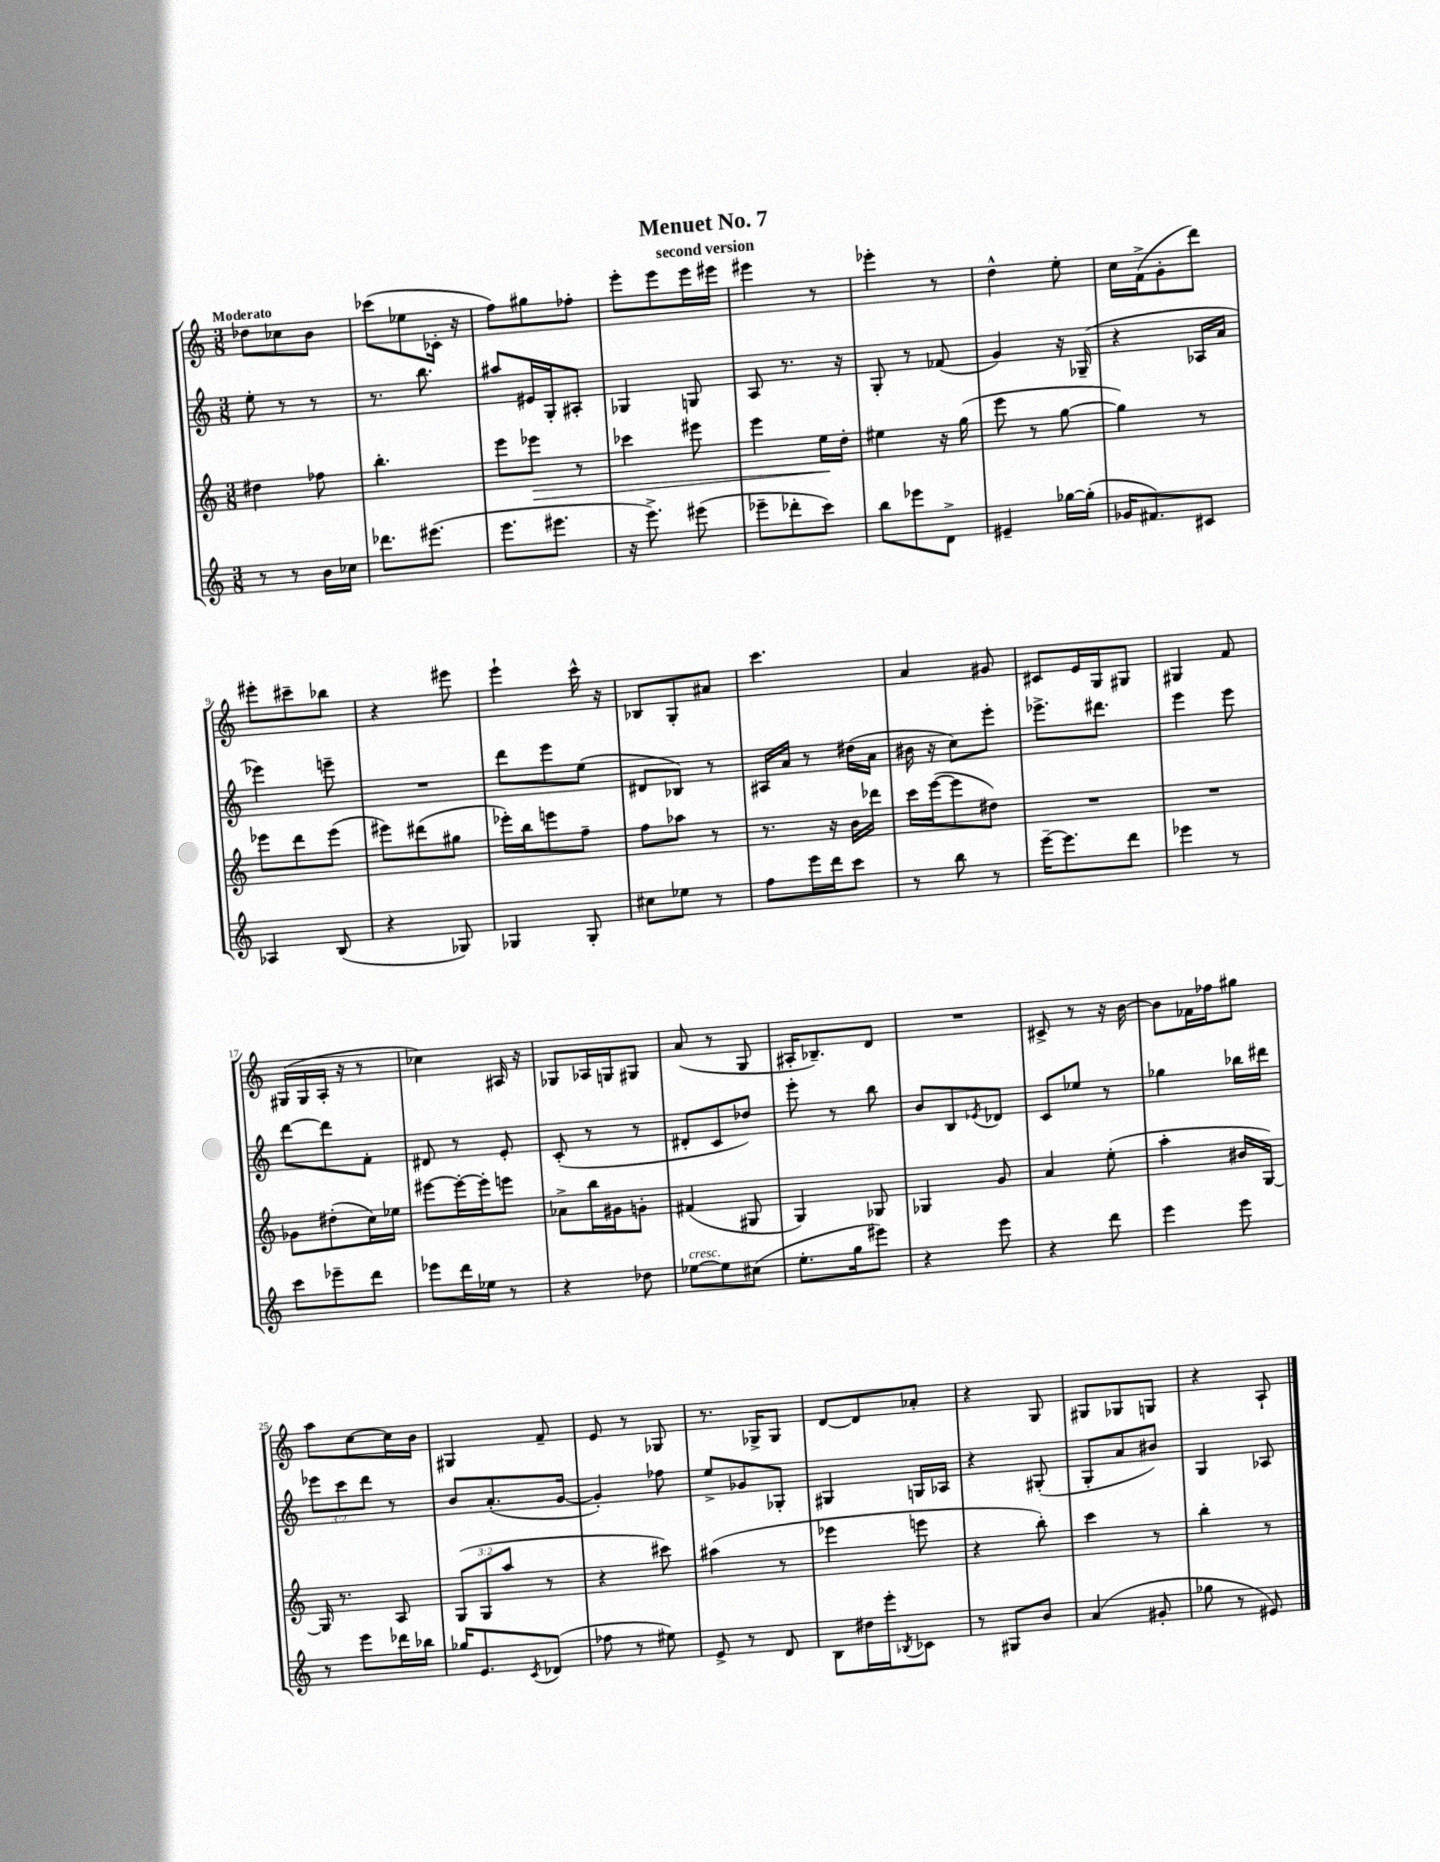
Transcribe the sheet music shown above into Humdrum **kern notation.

**kern	**kern	**dynam	**kern	**kern
*part4	*part3	*part3	*part2	*part1
*staff4	*staff3	*staff3	*staff2	*staff1
*clefG2	*clefG2	*	*clefG2	*clefG2
*k[]	*k[]	*	*k[]	*k[]
*M3/8	*M3/8	*	*M3/8	*M3/8
=1	=1	=1	=1	=1
!	!	!	!	!LO:TX:a:B:t=Moderato
8r	4dd#X\	.	8ee'\	8dd-X\L
8r	.	.	8r	8cc-X\
16b\LL	8ff-X\	.	8r	8b\J
16cc-X\JJ	.	.	.	.
=2	=2	=2	=2	=2
8.ddd-X\L	4.bb'\	.	8.r	(8ccc-X\L
.	.	.	.	8ee-X\
(8.eee#X\J	.	.	8.bb\	.
.	.	.	.	16c-X'\Jk
.	.	.	.	16r
=3	=3	=3	=3	=3
8.eee\L	8eee\L	.	8aa#X/L	8ff\L)
!	!	!LO:HP:b	!	!
.	8eee-X\J	>	16e#X/L	8gg#X\
8.eee#X\J	.	.	16G'/J	.
.	8r	.	8A#X'/J	8ff-X'\J
=4	=4	=4	=4	=4
16r	4ccc-X\	.	4G-X/	8eee'\L
8.eee^\)	.	.	.	.
.	.	.	.	8eee\
(8eee#X\	8eee#X\	.	8Gn/	16eee\L
.	.	.	.	16eee#X\JJ
=5	=5	=5	=5	=5
8eee-X~\L	4eee\	.	8A/	4eee#X\
8ddd-X'\	.	.	8.r	.
8ccc\J)	16ee\LL	.	.	8r
.	16dd'\JJ	]	16r	.
=6	=6	=6	=6	=6
8bb\L	4ee#X\	.	8G'/	4eee-X'\
8eee-X\	.	.	8r	.
8d^\J	16r	.	(8f-X/	8r
.	(16gg\	.	.	.
=7	=7	=7	=7	=7
4e#X~/	8eee\	.	4g/)	4dd^^\
.	8r	.	.	.
[16gg-X\LL	[8gg\	.	16r	8ee'\
(16gg-'\JJ]	.	.	(16G-X~/	.
=8	=8	=8	=8	=8
16g-X/KL	4gg\])	.	4r	16cc\LL
8.f#X/)	.	.	.	(16f^\J
.	.	.	.	8g'\
8c#X/J	8r	.	16A-X/LL	8ddd\J)
.	.	.	16a/JJ	.
!!LO:LB:g=z
=9	=9	=9	=9	=9
4A-X/	8eee-X\L	.	4eee-X\)	8eee#X'\L
.	8ddd\	.	.	8ccc#X~\
(8B/	(8eee-\J	.	8eeen~\	8bb-X\J
=10	=10	=10	=10	=10
4r	8eee#X\L)	.	4.r	4r
.	(8ddd#X\	.	.	.
8G-X/)	8gg#X\J	.	.	8eee#X\
=11	=11	=11	=11	=11
4G-X/	16eee-X'\LL)	.	8ddd\L	4eee`\
.	16bb\J	.	.	.
.	8eeen\	.	8eee\	.
8G-'/	8ff~\J	.	(8ee\J	16ccc^^\
.	.	.	.	16r
=12	=12	=12	=12	=12
8cc#X\L	8ff\L	.	8d#X/L	8B-X/L
8ee-X\J	8aa-X\J	.	8B-X/J)	8G'/
8r	8r	.	8r	8a#X/J
=13	=13	=13	=13	=13
8ff\L	8.r	.	16A#X/LL	4.ccc\
.	.	.	16a/JJ	.
16eee\L	.	.	8r	.
16ddd\J	16r	.	.	.
8ccc\J	16b\LL	.	(16dd#X\LL	.
.	16ddd-X\JJ	.	16a\JJ	.
=14	=14	=14	=14	=14
8r	16ccc\LL	.	16b#X\	4a/
.	([16eee\J	.	16r	.
8bb\	8eee\]	.	8cc\L)	.
8r	8dd#X\J)	.	8eee'\J	8g#X/
=15	=15	=15	=15	=15
[16eee~\KL	4.r	.	8.eee-X^\L	8c#X/L
8.eee\]	.	.	.	.
.	.	.	.	16e/L
.	.	.	8.ddd#X\J	16G/J
8ddd\J	.	.	.	8G#X/J
=16	=16	=16	=16	=16
4eee-X\	4.r	.	4eee\	4G#X/
8r	.	.	8eee\	8f/
!!LO:LB:g=z
=17	=17	=17	=17	=17
8ccc\L	8g-X\L	.	[8ddd\L	(16G#X/LL
.	.	.	.	16G#/
8eee-X~\	(8dd#X'\	.	8ddd\]	16A'/JJ
.	.	.	.	16r
8ddd\J	16cc\L)	.	8f'\J	8r
.	16ee-X\JJ	.	.	.
=18	=18	=18	=18	=18
8eee-X\L	[8eee#X\L	.	8d#X/	4cc-X\)
16ddd\L	16eee#'\L_	.	8r	.
16ee-X\JJ	16eee#'\J]	.	.	.
8r	8eeen\J	.	8e'/	16A#X/
.	.	.	.	16r
=19	=19	=19	=19	=19
4r	8a-X^\L	.	(8c'/	8G-X/L
.	16bb\L	.	8r	16A-X/L
.	16g#X\J	.	.	16Gn/J
8dd-X\	8gn'\J	.	8r	8G#X/J
=20	=20	=20	=20	=20
!LO:TX:a:i:t=cresc.	!	!	!	!
[8ee-X\L	(4f#X/	.	8d#X'/L	(8a/
8ee-\]	.	.	8c/	8r
(8cc#X\J	8G#X/	.	8dd-X/J)	8G/
=21	=21	=21	=21	=21
8.ee'\L	4G/)	.	8eee'\	16A#X'/KL
.	.	.	.	8.B-X~/)
.	.	.	8r	.
16gg\k	.	.	.	.
8eee#X\J)	8G-X/	.	8bb\	8d/J
=22	=22	=22	=22	=22
4r	4G-X/	.	8b/L	4.r
.	.	.	8B/	.
.	.	.	8qe-X/	.
8eee\	8g/	.	8d-X/J	.
=23	=23	=23	=23	=23
4r	4a/	.	8c/L	8c#X^/
.	.	.	8ee-X/J	8r
8ddd\	(8ee'\	.	8r	16r
.	.	.	.	[16b\
=24	=24	=24	=24	=24
4eee\	4aa'\	.	4gg-X\	8b\L]
.	.	.	.	16f-X\L
.	.	.	.	16ff-X\J
8eee\	16b#X/LL	.	16bb-X\LL	8gg#X\J
.	[16G/JJ)	.	16ddd#X\JJ	.
!!LO:LB:g=z
=25	=25	=25	=25	=25
8r	16G/]	.	12eee-X\L	8aa\L
.	8.r	.	.	.
.	.	.	12ccc\	.
8eee\L	.	.	.	[8cc\
.	.	.	12ddd\J	.
16ddd-X\L	8A/	.	8r	16cc\L]
16bb-X\JJ	.	.	.	16b\JJ
=26	=26	=26	=26	=26
16gg-X/KL	(12G/L	.	8b/L	4G#X/
8.e/	.	.	.	.
.	12G/	.	.	.
.	.	.	(8.a'/	.
.	12aa/J	.	.	.
8qc/	.	.	.	.
(8d-X/J	8r	.	.	8f~/
.	.	.	[16g/Jk	.
=27	=27	=27	=27	=27
8ff-X\	4r	.	4g'/])	8e/
8r	.	.	.	8r
8ee#X\)	8ccc#X\)	.	8ff-X\	8G-X/
=28	=28	=28	=28	=28
8e^/	(4aa#X\	.	8ee^/L	8.r
8r	.	.	8g-X/	.
.	.	.	.	16G-X^/KL
8d/	8r	.	8G-X'/J	8G-/J
=29	=29	=29	=29	=29
8B\L	4eee-X\	.	4G#X/	[8d/L
16dd#X\L	.	.	.	8d/]
16eee'\J	.	.	.	.
8qB-X/	.	.	.	.
8c-X\J	8eeen\	.	16Gn/LL	8a-X'/J
.	.	.	16A-X/JJ	.
=30	=30	=30	=30	=30
8r	4r	.	4r	4r
8G#X/L	.	.	.	.
8b/J	8bb'\)	.	(8G#X'/	8G/
=31	=31	=31	=31	=31
(4a/	4ccc\	.	8G'/L	8G#X/L
.	.	.	8a/	8G-X/
8g#X'/	8r	.	8b#X/J)	8Gn/J
=32	=32	=32	=32	=32
8gg-X\	4bb'\	.	4G/	4r
8r	.	.	.	.
8e#X/)	8r	.	8A-X/	8A`/
==	==	==	==	==
*-	*-	*-	*-	*-
